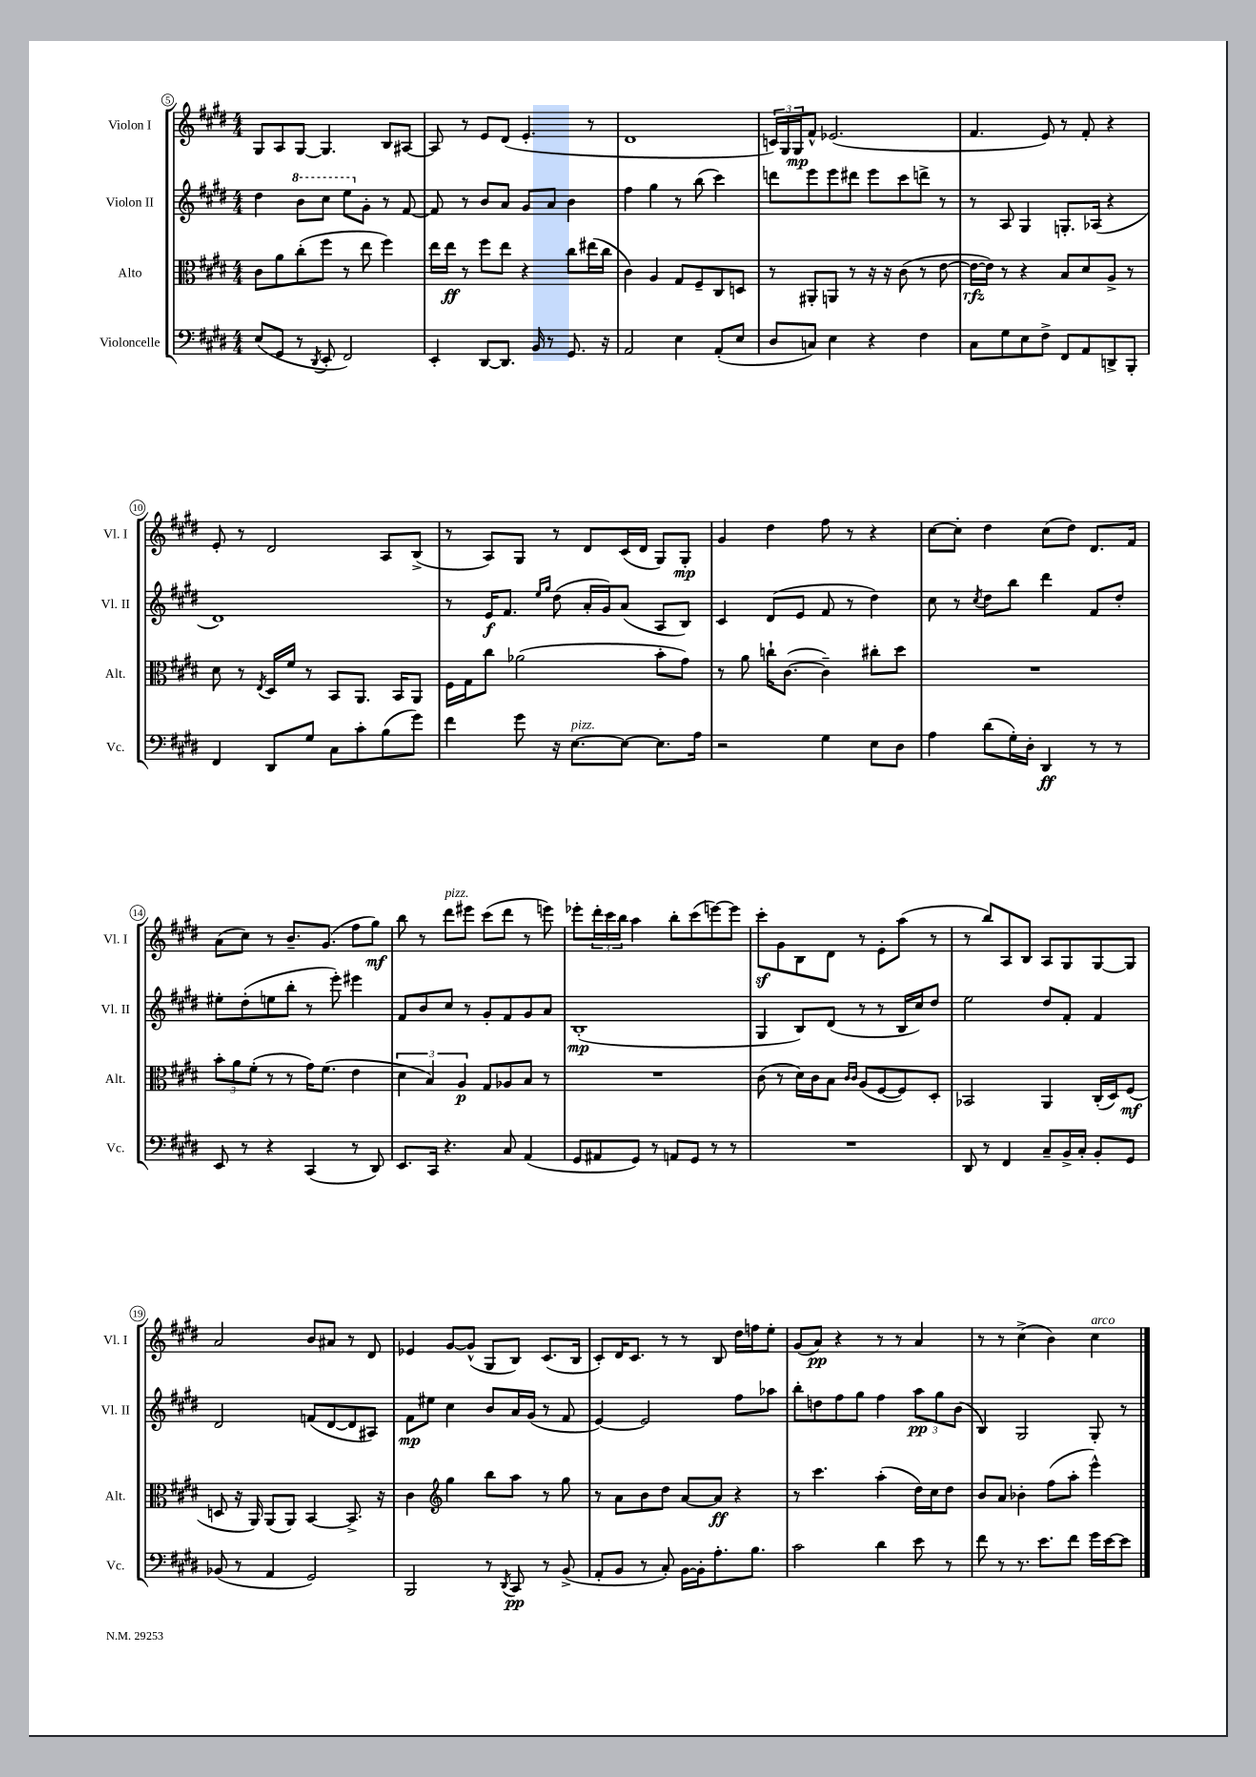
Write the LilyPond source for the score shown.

<<
\new StaffGroup <<
\new Staff = "s0" \with { instrumentName = "Violon I" shortInstrumentName = "Vl. I" } {
    \clef treble \key e \major \numericTimeSignature \time 4/4
    gis8 a8 gis8~ gis4. b8 ais8~ |
    ais8 r8 e'8 dis'8( e'4.-. r8 |
    dis'1 |
    \tuplet 3/2 { c'16) gis16 gis16\mp } fis'8-^ ees'2.( |
    fis'4. e'8) r8 fis'8-. r4 |
    e'8-. r8 dis'2 a8 b8->( |
    r8 a8) gis8 r8 dis'8 cis'16( dis'16 gis8) gis8-.\mp |
    gis'4 dis''4 fis''8 r8 r4 |
    cis''8~ cis''8-. dis''4 cis''8( dis''8) dis'8. fis'16 |
    a'8( cis''8) r8 b'8.-- gis'8.( fis''8 gis''8\mf) |
    b''8 r8 dis'''8^\markup { \italic "pizz." } eis'''8 cis'''8( dis'''8 r8 e'''8) |
    ees'''8-. \tuplet 3/2 { dis'''16-. cis'''16 b''16 } a''4 b''8-. cis'''8( e'''8~) e'''8 |
    cis'''8-.\sf gis'8 b8 dis'8 r8 e'8-. a''8( r8 |
    r8 b''8) a8 b8 a8 gis8 gis8~ gis8 |
    a'2 b'8 ais'8 r8 dis'8 |
    ees'4 gis'8~ gis'8-^( gis8 b8) cis'8.( b16 |
    cis'8-.) dis'16 cis'8. r8 r8 b8 dis''16 f''16 e''8-. |
    gis'8( a'8\pp) r4 r8 r8 a'4 |
    r8 r8 cis''4->( b'4) cis''4^\markup { \italic "arco" } \bar "|." |
}
\new Staff = "s1" \with { instrumentName = "Violon II" shortInstrumentName = "Vl. II" } {
    \clef treble \key e \major \numericTimeSignature \time 4/4
    dis''4 \ottava #1 b''8 cis'''8 e'''8 \ottava #0 gis'8-. r8 fis'8~ |
    fis'8 r8 b'8 a'8 gis'8 a'8 b'4 |
    fis''4 gis''4 r8 b''8( cis'''4) |
    d'''8 e'''8 e'''8 dis'''8 e'''8 cis'''8 d'''8-> r8 |
    r8 a8 gis4 g8.-. aes16( r4 |
    dis'1) |
    r8 e'16\f fis'8. \grace { e''16 gis''16 } dis''8( a'16-. gis'16) a'8( a8 b8) |
    cis'4 dis'8( e'8 fis'8 r8 dis''4) |
    cis''8 r8 \acciaccatura { cis''8 } dis''8 b''8 dis'''4 fis'8 dis''8-. |
    eis''8-. dis''8-.( e''8 b''8-. r8 e'''8-.) eis'''4 |
    fis'8 b'8 cis''8 r8 gis'8-. fis'8 gis'8 a'8 |
    b1-.\mp( |
    gis4 b8) dis'8( r8 r8 b16 cis''16) dis''8 |
    e''2 dis''8 fis'8-. fis'4 |
    dis'2 f'8( dis'8~ dis'8 ais8) |
    fis'8\mp eis''8 cis''4 b'8 a'16 gis'16( r8 fis'8 |
    e'4~) e'2 fis''8 aes''8 |
    b''8-. d''8 fis''8 gis''8 fis''4 \tuplet 3/2 { a''8\pp gis''8 b'8( } |
    b4) gis2 gis8-. r8 \bar "|." |
}
\new Staff = "s2" \with { instrumentName = "Alto" shortInstrumentName = "Alt." } {
    \clef alto \key e \major \numericTimeSignature \time 4/4
    cis'8 a'8 cis''8-.( fis''8 r8 e''8 fis''4) |
    e''16 e''16\ff r8 fis''8 e''8 r4 cis''8 eis''16( cis''16 |
    cis'4) a4 gis8 fis8-- cis8 d8 |
    r8 ais,8-. a,8 r8 r16 r16 cis'8( r8 e'8~ |
    e'16~\rfz e'16) r8 r4 b8 dis'8 a8-> r8 |
    dis'8 r8 \acciaccatura { e8 } dis16 fis'16 r8 b,8 a,8. b,16 a,8 |
    fis16 gis16 cis''8 aes'2( b'8-. gis'8) |
    r8 a'8 c''16-! cis'8.~( cis'4--) cis''8-. dis''8 |
    R1 |
    \tuplet 3/2 { b'8-. a'8 fis'8-.( } r8 r8 gis'16) fis'8.( e'4 |
    \tuplet 3/2 { dis'4 b4) a4\p } gis8 aes8 b8 r8 |
    R1 |
    cis'8( r8 dis'16) cis'16 b8 \grace { cis'16 cis'16 } a8( fis8~ fis8) dis8-. |
    bes,2 a,4 cis16-.( dis16) fis8\mf( |
    d8 r16 a,16) a,8( a,8) b,4~ b,8.-> r16 |
    cis'4 \clef treble gis''4 b''8 a''8 r8 gis''8 |
    r8 a'8 b'8 dis''8 a'8~ a'8\ff r4 |
    r8 cis'''4. a''4-.( dis''16) cis''16 dis''8 |
    b'8 a'8 bes'4-. fis''8( a''8-. e'''4-^) \bar "|." |
}
\new Staff = "s3" \with { instrumentName = "Violoncelle" shortInstrumentName = "Vc." } {
    \clef bass \key e \major \numericTimeSignature \time 4/4
    e8( gis,8 r8 \acciaccatura { dis,8 } e,8-. fis,2) |
    e,4-. dis,8~ dis,8. b,16 r8 gis,8. r16 |
    a,2 e4 a,8-.( e8 |
    dis8 c8) e4 r4 fis4 |
    cis8 gis8 e8 fis8-> fis,8 a,8 d,8-> b,,8-. |
    fis,4 dis,8 gis8 cis8 cis'8-. b8( gis'8) |
    fis'4 gis'8 r16 e8.~^\markup { \italic "pizz." } e8~ e8. a16 |
    r2 gis4 e8 dis8 |
    a4 dis'8( gis16-.) dis16-. dis,4\ff r8 r8 |
    e,8 r8 r4 cis,4( r8 dis,8) |
    e,8. cis,16 r4. cis8 a,4( |
    gis,8 ais,8 gis,8) r8 a,8 gis,8 r8 r8 |
    R1 |
    dis,8 r8 fis,4 cis8-- b,16-> cis16-. b,8-. gis,8 |
    bes,8( r8 a,4 gis,2) |
    b,,2 r8 \acciaccatura { dis,8 } cis,8\pp r8 b,8->( |
    a,8-. b,8 r8 cis8-.) b,16~ b,16-. a8.-. b8. |
    cis'2 dis'4 e'8 r8 |
    fis'8 r8 r8. e'8. fis'8 gis'16 e'16~ e'8 \bar "|." |
}
>>
>>
\layout { \context { \Score currentBarNumber = #5 \override BarNumber.stencil = #(make-stencil-circler 0.1 0.3 ly:text-interface::print) } }
